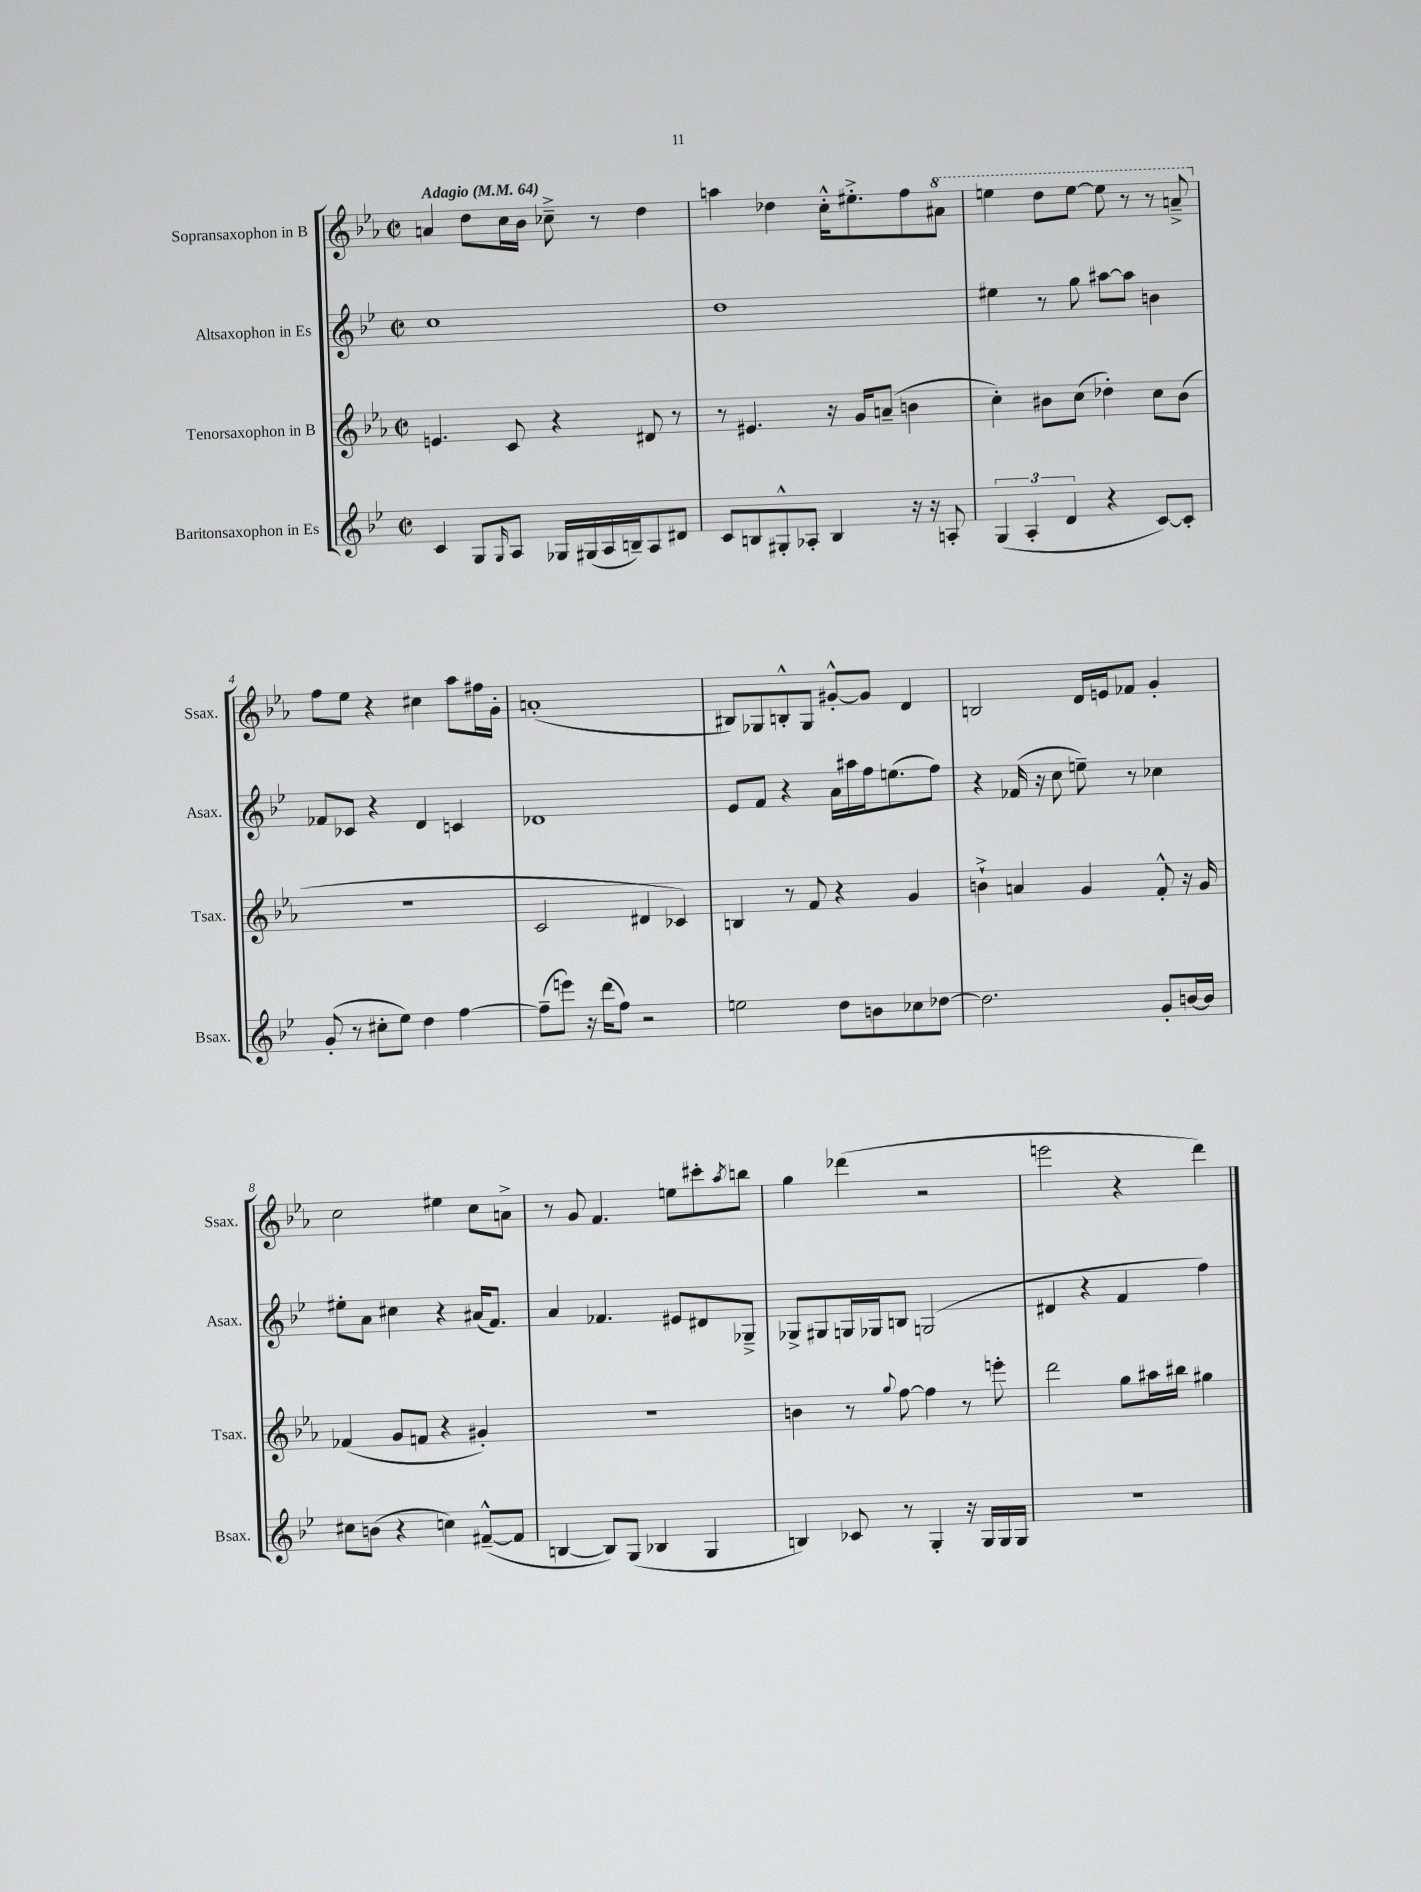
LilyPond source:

<<
\new StaffGroup <<
\new Staff = "s0" \with { instrumentName = "Sopransaxophon in B" shortInstrumentName = "Ssax." } {
    \clef treble \key ees \major \defaultTimeSignature \time 2/2 \tempo "Adagio" 4 = 64
    a'4 d''8 c''16 bes'16 ces''8---> r8 d''4 |
    a''4 des''4 c''16-.-^ eis''8.-.-> f''8 \ottava #1 ais''8 |
    e'''4 d'''8 e'''8~ e'''8 r8 r8 a''8---> \ottava #0 |
    f''8 ees''8 r4 cis''4 aes''8 fis''16 g'16-. |
    a'1-.( |
    bis8) ges8 b8-.-^ ges8 gis'8~-.-^ gis'8 d'4 |
    b2 d'16 e'16 fes'8 g'4-. |
    c''2 eis''4 c''8 a'8-> |
    r8 g'8 f'4. e''8 cis'''8-. \acciaccatura { aes''8 } b''8 |
    g''4 des'''4( r2 |
    e'''2 r4 d'''4) \bar "|." |
}
\new Staff = "s1" \with { instrumentName = "Altsaxophon in Es" shortInstrumentName = "Asax." } {
    \clef treble \key bes \major \defaultTimeSignature \time 2/2
    c''1 |
    d''1 |
    eis''4 r8 g''8 ais''8~ ais''8 b'4 |
    fes'8 ces'8 r4 d'4 c'4 |
    des'1 |
    ees'8 f'8 r4 a'16 ais''16 f''16 e''8.( f''8) |
    r4 fes'16( r16 c''8 e''8--) r8 ces''4 |
    eis''8-. a'8 cis''4 r4 ais'16( f'8.) |
    a'4 fes'4. eis'8 dis'8 ges8---> |
    ges8-> gis8 g16 ges16 b8 g2( |
    dis'4 r4 f'4 f''4) \bar "|." |
}
\new Staff = "s2" \with { instrumentName = "Tenorsaxophon in B" shortInstrumentName = "Tsax." } {
    \clef treble \key ees \major \defaultTimeSignature \time 2/2
    e'4. c'8 r4 dis'8 r8 |
    r8 eis'4. r16 g'16 a'8--( b'4 |
    c''4-.) bis'8 c''8( des''4-.) c''8 bis'8( |
    R1 |
    c'2 dis'4 ces'4) |
    b4 r8 f'8 r4 g'4 |
    b'4-!-> a'4 g'4 f'8-.-^ r16 g'16 |
    fes'4( g'8 f'8 r4 gis'4-.) |
    r1 |
    b'4 r8 \appoggiatura { g''8 } f''8~ f''4 r8 e'''8-. |
    d'''2 g''8 ais''16 bis''16 gis''4 \bar "|." |
}
\new Staff = "s3" \with { instrumentName = "Baritonsaxophon in Es" shortInstrumentName = "Bsax." } {
    \clef treble \key bes \major \defaultTimeSignature \time 2/2
    c'4 g8 \grace { g16 } a8 ges16 gis16( a16 b16--) a8 dis'8 |
    c'8 b8 gis8-.-^ aes8-. b4 r16 r16 a8-. |
    \tuplet 3/2 { g4( a4-. d'4 } r4 c'8~) c'8-. |
    g'8-.( r8 cis''8-. ees''8) d''4 f''4~ |
    f''8--( e'''8) r16 d'''16( f''8) r2 |
    e''2 d''8 b'8 ces''8 des''8~ |
    des''2. g'8-. b'16~ b'16 |
    cis''8 b'8( r4 c''4) fis'8~---^( fis'8 |
    b4~ b8) g8( bes4 g4 |
    b4) ces'8 r8 g4-. r16 g16 g16 g16 |
    R1 \bar "|." |
}
>>
>>
